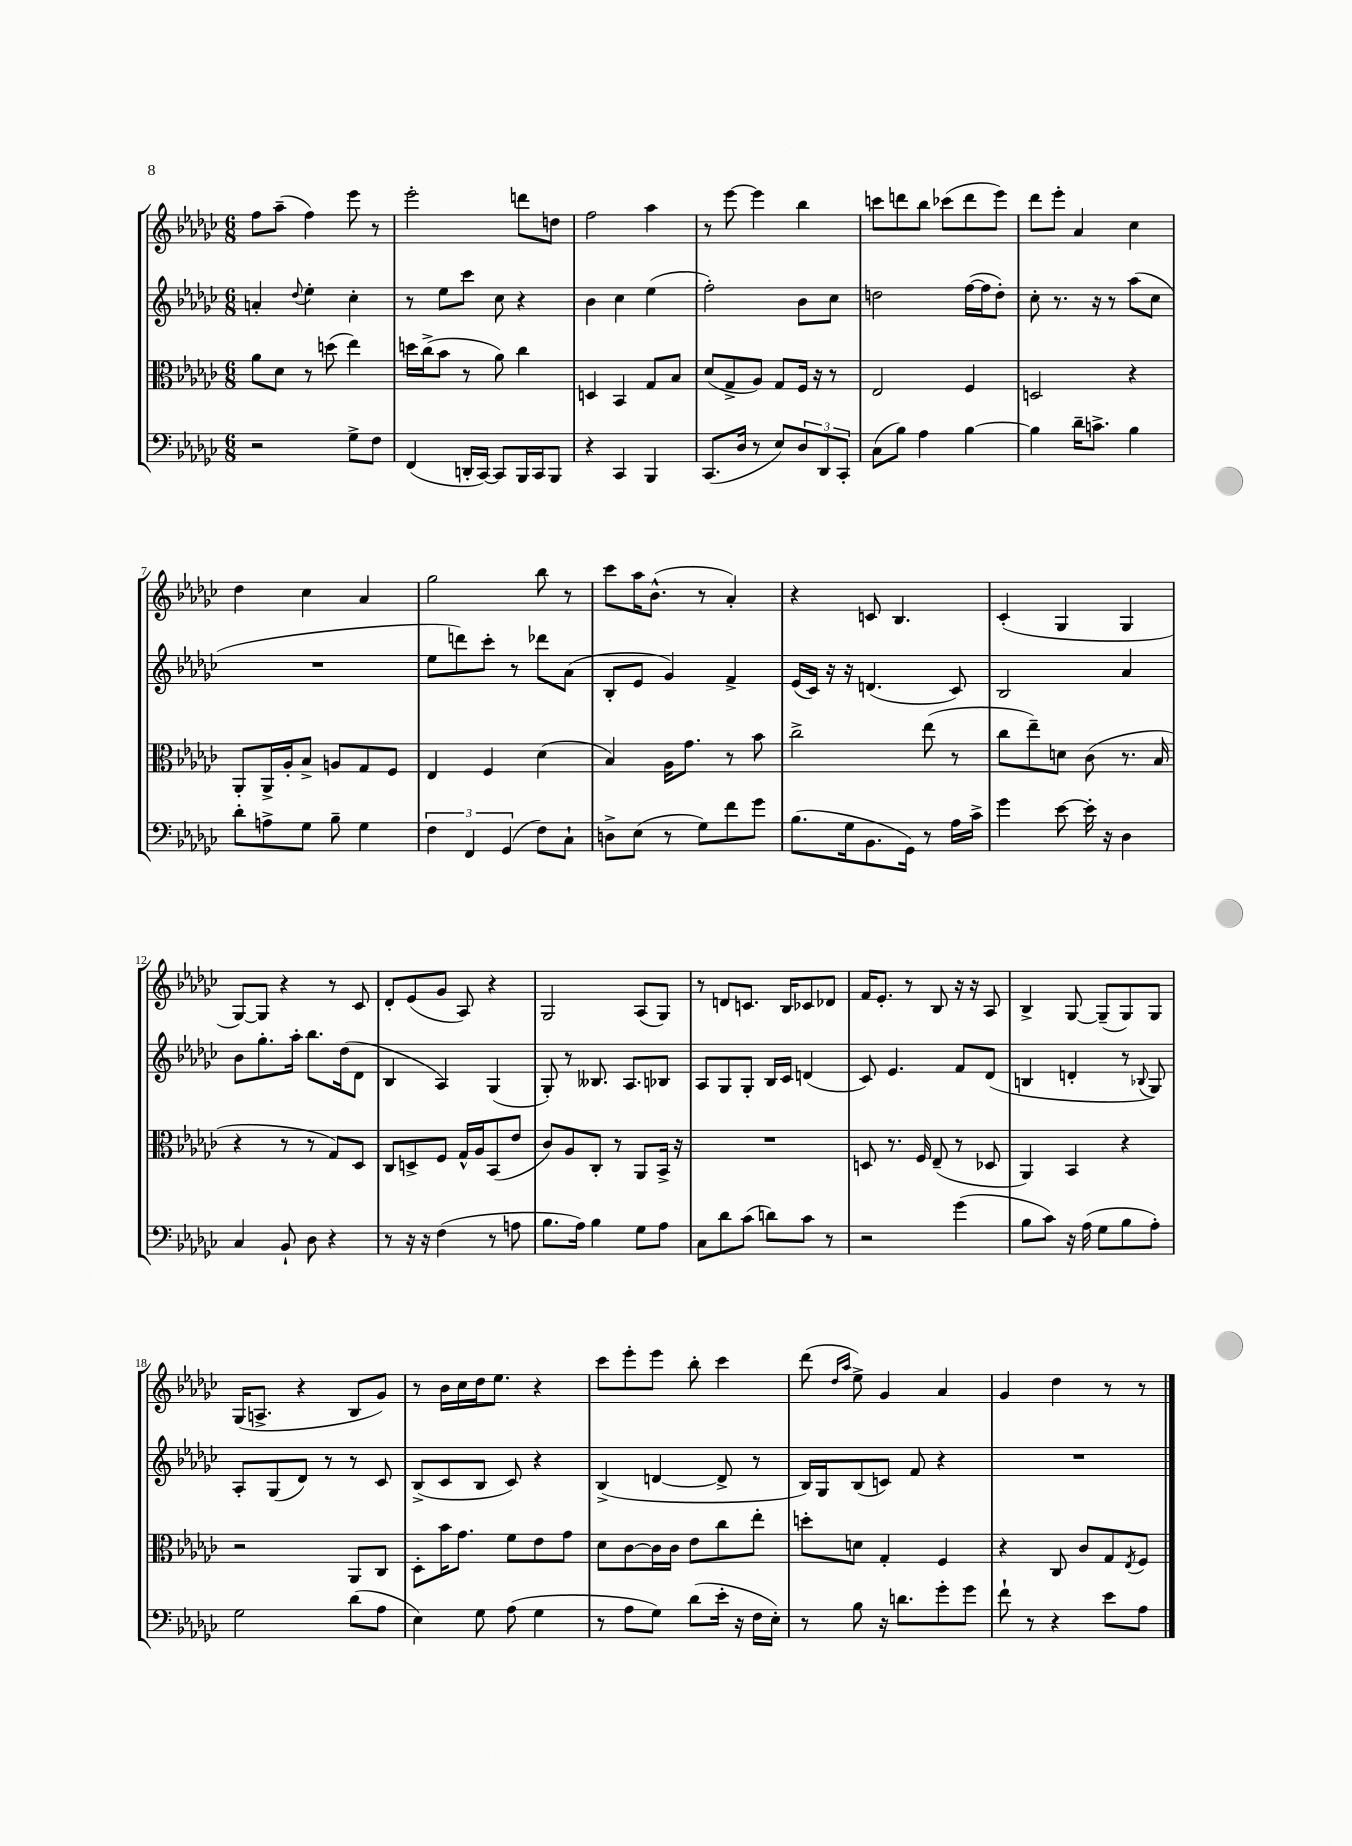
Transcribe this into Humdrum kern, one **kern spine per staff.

**kern	**kern	**kern	**kern
*part4	*part3	*part2	*part1
*staff4	*staff3	*staff2	*staff1
*clefF4	*clefC3	*clefG2	*clefG2
*k[b-e-a-d-g-c-]	*k[b-e-a-d-g-c-]	*k[b-e-a-d-g-c-]	*k[b-e-a-d-g-c-]
*M6/8	*M6/8	*M6/8	*M6/8
=1	=1	=1	=1
2r	8a-\L	4an'/	8ff\L
.	8d-\J	.	(8aa-~\J
.	.	8qqdd-/	.
.	8r	4ee-'\	4ff\)
.	(8ddn\	.	.
8G-^\L	4ee-\)	4cc-'\	8eee-\
8F\J	.	.	8r
=2	=2	=2	=2
(4FF/	16ddn\LL	8r	2eee-'\
.	(16cc-^\J	.	.
.	8b-\J	8ee-\L	.
16DDn'/LL	8r	8ccc-\J	.
[16CC-/JJ)	.	.	.
8CC-/L]	8a-\)	8cc-\	.
16BBB-/L	4cc-\	4r	8dddn\L
16CC-/J	.	.	.
8BBB-/J	.	.	8ddn\J
=3	=3	=3	=3
4r	4Dn/	4b-\	2ff\
4CC-/	4BB-/	4cc-\	.
4BBB-/	8G-/L	(4ee-\	4aa-\
.	8B-/J	.	.
=4	=4	=4	=4
(8.CC-/L	(8d-/L	2ff'\)	8r
.	8G-^/	.	[8eee-\
16D-/Jk	.	.	.
8r	8A-/J)	.	4eee-\]
8E-/L)	8G-/L	.	.
12D-/	16F/Jk	8b-\L	4bb-\
.	16r	.	.
12DD-/	.	.	.
.	8r	8cc-\J	.
12CC-'/J	.	.	.
=5	=5	=5	=5
(8C-\L	2E-/	2ddn\	8cccn\L
8B-\J)	.	.	8dddn\
4A-\	.	.	8bb-\J
.	.	.	(8ccc-X\L
[4B-\	4F/	([16ff\LL	8ddd\
.	.	16ff\J]	.
.	.	8dd'\J)	8eee-\J)
=6	=6	=6	=6
4B-\]	2Dn/	8cc-'\	8ddd-\L
.	.	8.r	8eee-'\J
16d-~\KL	.	.	4a-/
8.cn^\J	.	16r	.
.	.	8r	.
4B-\	4r	(8aa-\L	4cc-\
.	.	8cc-\J	.
!!LO:LB:g=z
=7	=7	=7	=7
8d-'\L	8AA-'/L	2.r	4dd-\
8An^\	16AA-^/L	.	.
.	16A-'/J	.	.
8G-\J	8B-^/J	.	4cc-\
8B-~\	8An/L	.	.
4G-\	8G-/	.	4a-/
.	8F/J	.	.
=8	=8	=8	=8
6F\	4E-/	8ee-\L	2gg-\
.	.	8dddn\)	.
6FF/	.	.	.
.	4F/	8ccc-'\J	.
(6GG-/	.	.	.
.	.	8r	.
8F\L)	(4d-\	8ddd-X\L	8bb-\
8C-`\J	.	(8a-\J	8r
=9	=9	=9	=9
8Dn^\L	4B-/)	8B-'/L	8ccc-\L
(8E-\J	.	8e-/J	16aa-\K
.	.	.	(8.b-^^\J
8r	16A-\KL	4g-/)	.
.	8.g-\J	.	.
8G-\L)	.	.	8r
8f\	8r	4f^/	4a-'/)
8g-\J	8b-\	.	.
=10	=10	=10	=10
(8.B-\L	2cc-^\	(16e-/LL	4r
.	.	16c-/JJ)	.
.	.	16r	.
16G-\k	.	16r	.
8.BB-\	.	(4.dn/	8cn/
.	.	.	4.B-/
16GG-\Jk)	.	.	.
8r	(8ee-\	.	.
16A-\LL	8r	8c-/)	.
16c-^\JJ	.	.	.
=11	=11	=11	=11
4g-\	8cc-\L	2B-/	(4c-'/
.	8ee-~\)	.	.
[8e-\	8dn\J	.	4G-/
16e-'\]	(8c-\	.	.
16r	.	.	.
4D-\	8.r	4a-/	4G-/
.	16B-/	.	.
!!LO:LB:g=z
=12	=12	=12	=12
4C-/	4r	8b-\L	[8G-/L)
.	.	8.gg-'\	8G-/J]
8BB-`/	8r	.	4r
.	.	16aa-'\Jk	.
8D-\	8r	8.bb-\L	.
4r	8G-/L)	.	8r
.	.	(16dd-\k	.
.	8D-/J	8d-\J	8c-/
=13	=13	=13	=13
8r	8C-/L	4B-/	8d-'/L
16r	8Dn^/	.	(8e-/
16r	.	.	.
(4F\	8F/J	4A-/)	8g-/J
.	16G-^^/LL	.	8A-/)
.	16A-/J	.	.
8r	(8BB-/	(4G-/	4r
8An\	8e-/J	.	.
=14	=14	=14	=14
8.B-\L	8c-/L)	8G-'/)	2G-/
.	8A-/	8r	.
16A-\Jk)	.	.	.
4B-\	8C-'/J	8.B--X/	.
.	8r	.	.
.	.	8.A-/L	.
8G-\L	8AA-/L	.	(8A-/L
8A-\J	16BB-^/Jk	8B-X/J	8G-/J)
.	16r	.	.
=15	=15	=15	=15
8C-\L	2.r	8A-/L	8r
8d-\	.	8G-/	8dn/L
(8c-\J	.	8G-'/J	8.cn/J
8dn\L)	.	16B-/LL	.
.	.	16c-/JJ	16B-/KL
8c-\J	.	(4dn/	8c-X/
8r	.	.	8d-X/J
=16	=16	=16	=16
2r	8Dn/	8c-/)	16f/KL
.	.	.	8.e-'/J
.	8.r	4.e-/	.
.	.	.	8r
.	16F/	.	.
.	(8E-~/	.	8B-/
(4g-\	8r	8f/L	16r
.	.	.	16r
.	8D-X/	(8d-/J	8A-/
=17	=17	=17	=17
8B-\L	4AA-/)	4Bn/	4B-^/
8c-\J)	.	.	.
16r	4BB-/	4dn'/	[8G-/
(16A-\	.	.	.
8G-\L	.	.	(8G-~/L]
8B-\	4r	8r	8G-/)
.	.	8qqB-X/	.
8A-'\J)	.	8G-/)	8G-/J
!!LO:LB:g=z
=18	=18	=18	=18
2G-\	2r	8A-'/L	(16G-/KL
.	.	.	8.An^/J
.	.	(8G-/	.
.	.	8d-/J)	4r
.	.	8r	.
(8d-\L	8AA-/L	8r	8B-/L
8A-\J	8C-/J	8c-/	8g-/J)
=19	=19	=19	=19
4E-\)	8D-'\L	(8B-^/L	8r
.	16b-\K	8c-/	16b-\LL
.	8.g-\J	.	16cc-\
8G-\	.	8B-/J	16dd-\J
.	.	.	8.ee-\J
(8A-\	8f\L	8c-/)	.
4G-\	8e-\	4r	4r
.	8g-\J	.	.
=20	=20	=20	=20
8r	8d-\L	(4B-^/	8ccc-\L
8A-\L	[8c-\	.	8eee-'\
8G-\J)	16c-\L]	[4dn/	8eee-\J
.	16c-\JJ	.	.
(8d-\L	8e-\L	.	8bb-'\
16e-'\Jk	8cc-\	8d^/]	4ccc-\
16r	.	.	.
16F\LL	8ee-'\J	8r	.
16E-'\JJ)	.	.	.
=21	=21	=21	=21
8r	8ddn'\L	16B-/LL)	(8ddd-\
.	.	16G-/J	.
.	.	.	16qqdd-/LL
.	.	.	16qqaa-/JJ
8B-\	8dn\J	(8B-/	8ee-^\)
16r	4G-'/	8cn/J)	4g-/
8.dn\L	.	.	.
.	.	8f/	.
8g-'\	4F/	4r	4a-/
8g-\J	.	.	.
=22	=22	=22	=22
8f`\	4r	2.r	4g-/
8r	.	.	.
4r	8C-/	.	4dd-\
.	8c-/L	.	.
8e-\L	8G-/	.	8r
.	8qE-/	.	.
8A-\J	8F/J	.	8r
==	==	==	==
*-	*-	*-	*-
